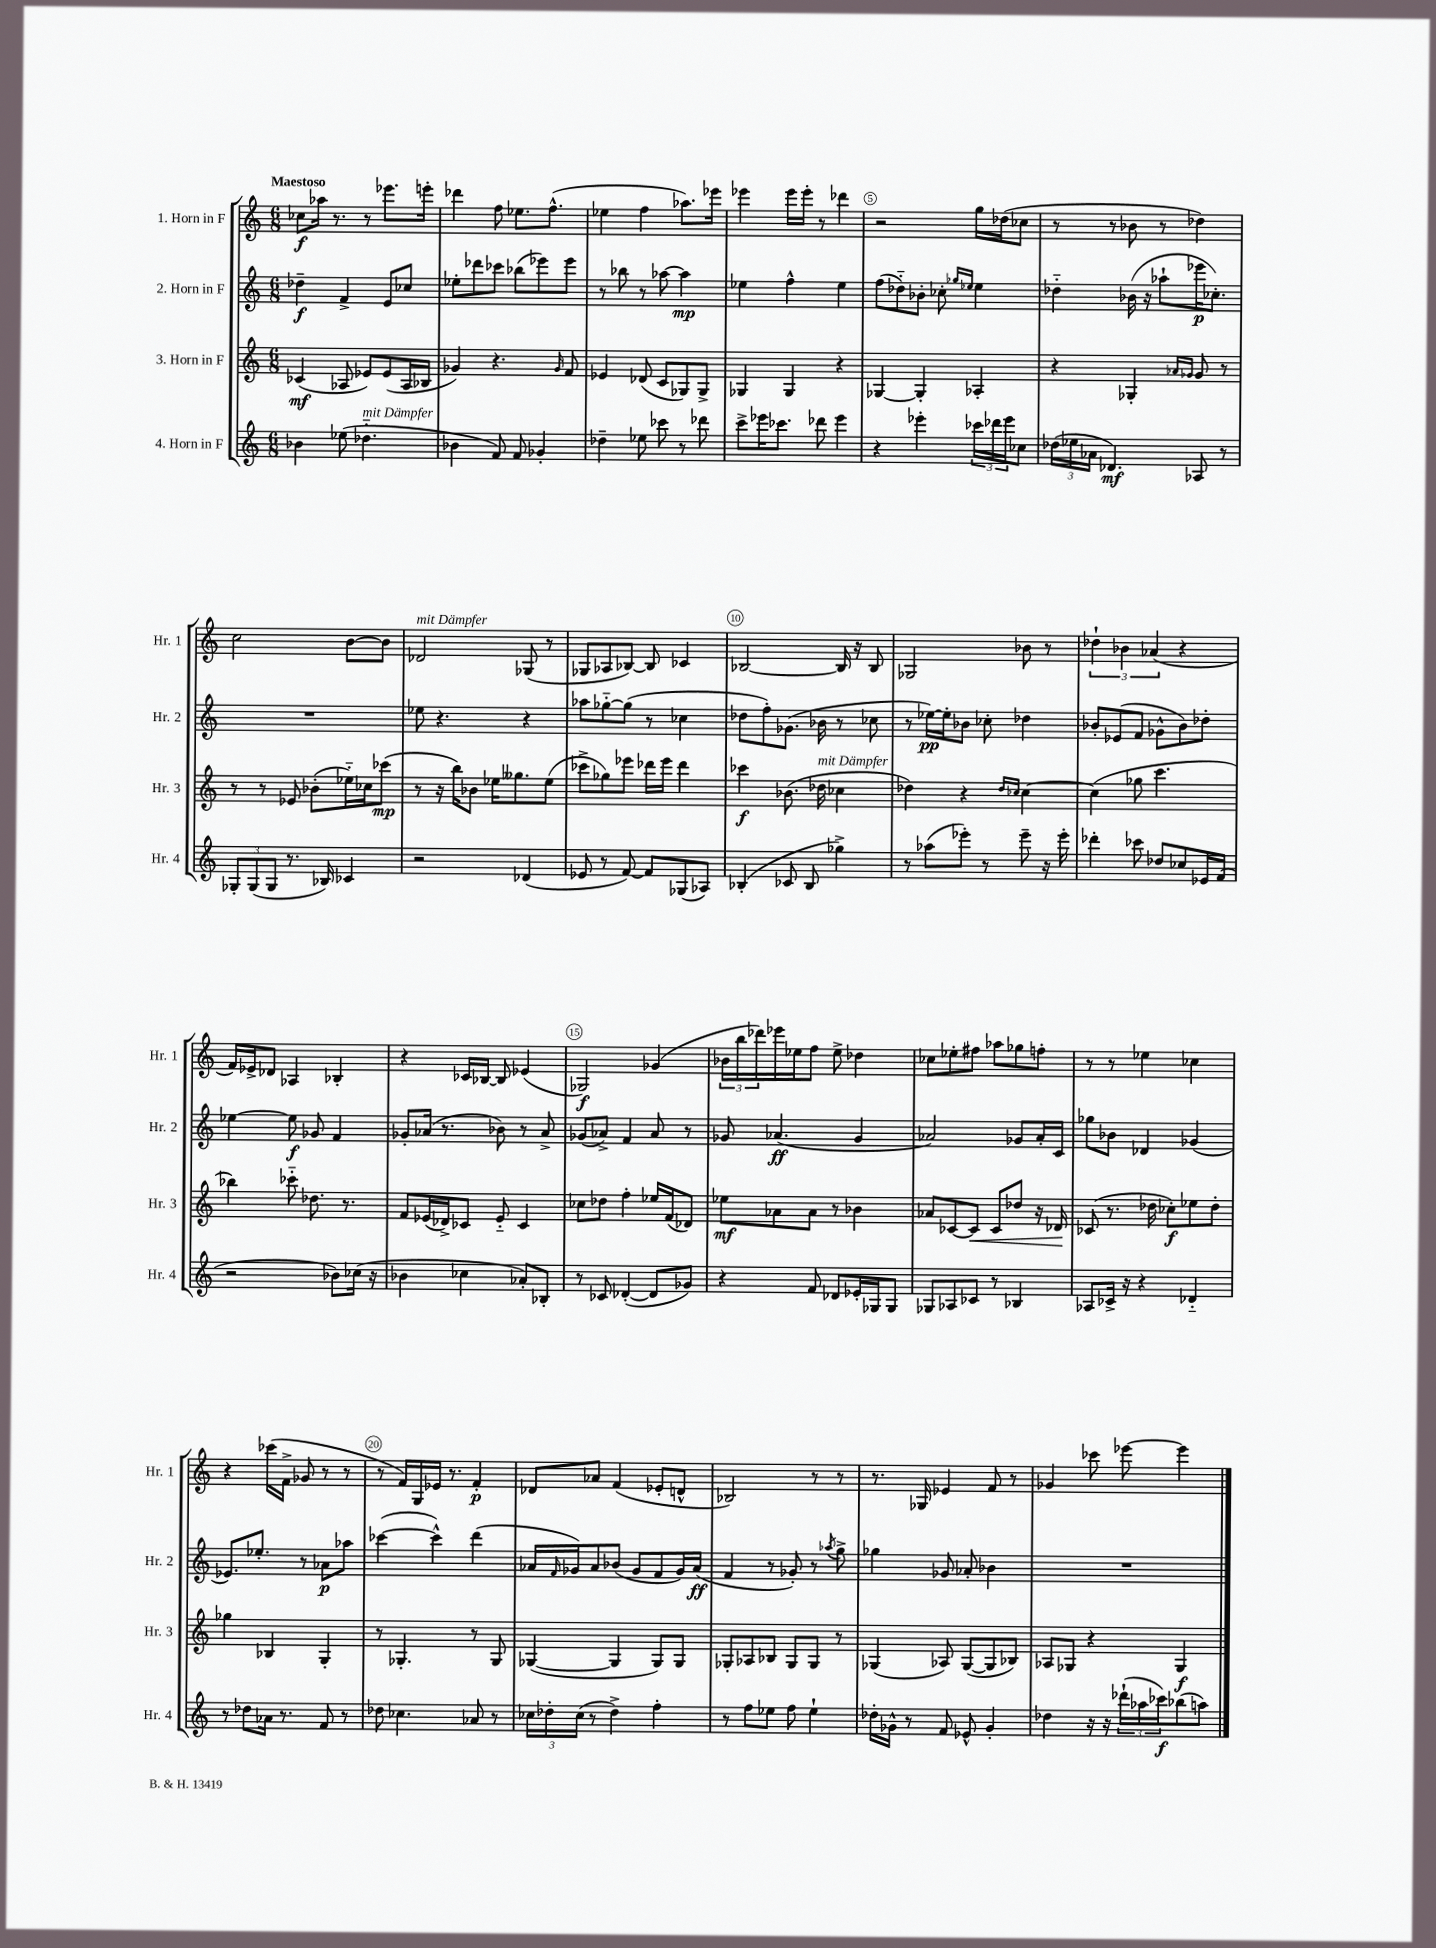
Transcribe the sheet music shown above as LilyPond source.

<<
\new StaffGroup <<
\new Staff = "s0" \with { instrumentName = "1. Horn in F" shortInstrumentName = "Hr. 1" } {
    \clef treble \key c \major \numericTimeSignature \time 6/8 \tempo "Maestoso"
    ces''8\f aes''16 r8. r8 ees'''8. e'''16-. |
    des'''4 f''8 ees''8. f''8.-^( |
    ees''4 f''4 aes''8.) ees'''16 |
    ees'''4 ees'''16 ees'''16-. r8 des'''4 |
    r2 g''16 des''16( ces''8 |
    r8 r8 bes'8 r8 des''4) |
    c''2 b'8~ b'8 |
    des'2^\markup { \italic "mit Dämpfer" } ges8( r8 |
    ges8 aes8 bes8~) bes8 ces'4 |
    bes2~ bes16 r16 bes8 |
    ges2 bes'8 r8 |
    \tuplet 3/2 { des''4-! bes'4 aes'4( } r4 |
    f'16) ees'16-> des'8 aes4 bes4-. |
    r4 ces'16 bes16~ bes8 ees'4( |
    ges2\f) ges'4( |
    \tuplet 3/2 { bes'16 b''16 des'''16) } ees'''16 ees''16 f''8 ees''8-> des''4 |
    ces''8 ees''8-. fis''8 aes''8 ges''8 f''8-. |
    r8 r8 ees''4 ces''4 |
    r4 ces'''16( f'16-> ges'8 r8 r8 |
    r8 f'16) g16 ees'16 r8. f'4-.\p |
    des'8 aes'8 f'4( ees'8-. d'8-^ |
    bes2) r8 r8 |
    r8. ges16 ees'4 f'8 r8 |
    ges'4 ces'''8 ees'''8~ ees'''4 \bar "|." |
}
\new Staff = "s1" \with { instrumentName = "2. Horn in F" shortInstrumentName = "Hr. 2" } {
    \clef treble \key c \major \numericTimeSignature \time 6/8
    des''4--\f f'4-> e'8 ces''8 |
    ees''8-. des'''8 ces'''8 bes''8( ees'''8) ees'''8 |
    r8 bes''8 r8 aes''8~ aes''4\mp |
    ees''4 f''4-^ ees''4 |
    f''8( des''8-_) bes'8-. ces''8-. \grace { ges''16 ees''16 } ees''4 |
    des''4-_ bes'16( r16 aes''8-! ees'''16\p ces''8.-.) |
    R2. |
    ees''8 r4. r4 |
    aes''8 ges''8~-_ ges''8( r8 ces''4 |
    des''8 f''8-.) ges'8.( bes'16 r8 ces''8 |
    r8 ees''16~\pp) ees''16-. bes'8 ces''8-. des''4 |
    bes'8-. ees'8( f'8 ges'8-^ bes'8) des''8-. |
    ees''4~ ees''8\f ges'8 f'4 |
    ges'8-. aes'16( r8. bes'8) r8 aes'8-> |
    ges'8( aes'8->) f'4 aes'8 r8 |
    ges'8 aes'4.\ff( ges'4 |
    aes'2) ges'8 aes'16-. c'16 |
    ges''8 bes'8 des'4 ges'4( |
    ees'8.) ees''8.-. r8 aes'8\p aes''8 |
    ces'''4~( ces'''4-^) d'''4( |
    aes'16 \grace { f'16 } ges'16) aes'8 bes'8( ges'8 f'8 ges'16) aes'16\ff( |
    f'4 r8 ges'8-.) r8 \acciaccatura { aes''8 } g''8-> |
    ges''4 ges'8 aes'8-. bes'4 |
    R2. \bar "|." |
}
\new Staff = "s2" \with { instrumentName = "3. Horn in F" shortInstrumentName = "Hr. 3" } {
    \clef treble \key c \major \numericTimeSignature \time 6/8
    ces'4\mf( aes8 ees'8) ees'8( aes16 bes16 |
    ges'4) r4. \grace { ges'16 } f'8 |
    ees'4 des'8( c'8 ges8) ges8-> |
    ges4 ges4 r4 |
    ges4~ ges4-. aes4-. |
    r4 ges4-. \grace { aes'16 ges'16 } ges'8 r8 |
    r8 r8 ees'8 bes'8-.( ees''16-_) ces''16 ces'''8\mp( |
    r8 r16 b''16) bes'8 ees''16 geses''8. ees''8( |
    ces'''8-> ges''8) ees'''8 des'''16 ees'''16 des'''4 |
    ces'''4\f bes'8.( des''16^\markup { \italic "mit Dämpfer" } ces''4 |
    des''4) r4 \grace { des''16 ces''16 } ces''4~ |
    ces''4( ges''8 c'''4. |
    bes''4) ces'''8-_ des''8. r8. |
    f'8 ees'16( des'16->) ces'8 ees'8-_ ces'4 |
    ces''8 des''8 f''4-. ees''16 f'16( des'8) |
    ees''8\mf aes'8 aes'8 r8 bes'4 |
    aes'8 ces'8~ ces'8\< ces'8 des''8 r16 des'16\! |
    ces'8( r8. des''16 ces''8-.\f) ees''8 des''8-. |
    ges''4 bes4 g4-. |
    r8 ges4.-. r8 ges8 |
    ges4~( ges4 ges8) ges8 |
    ges8-. aes8 bes8 ges8 ges8 r8 |
    ges4( aes8) ges8~( ges8 bes8) |
    aes8 ges8 r4 ges4\f \bar "|." |
}
\new Staff = "s3" \with { instrumentName = "4. Horn in F" shortInstrumentName = "Hr. 4" } {
    \clef treble \key c \major \numericTimeSignature \time 6/8
    bes'4 ees''8( des''4.-_^\markup { \italic "mit Dämpfer" } |
    bes'4 f'8) f'8 ges'4-. |
    des''4-- ees''8 ces'''8 r8 des'''8 |
    c'''8-> ees'''16 ces'''8. des'''8 ees'''4 |
    r4 ees'''4-. \tuplet 3/2 { ces'''16 des'''16 ees'''16 } ces''8 |
    \tuplet 3/2 { des''16( ees''16 aes'16 } des'4.\mf) aes8 r8 |
    \tuplet 3/2 { ges8-. ges8( ges8 } r8. bes16) ces'4 |
    r2 des'4( |
    ees'8 r8 f'8~) f'8 ges8( aes8) |
    bes4-.( ces'8 bes8 ges''4->) |
    r8 aes''8( ees'''8-.) r8 ees'''8-- r16 ees'''16-. |
    des'''4-. ces'''8 des''8 ces''8 ees'16 f'16( |
    r2 bes'8) ces''16( r16 |
    bes'4 ces''4 aes'8-.) bes8-. |
    r8 ces'8 des'4~-.( des'8 ges'8) |
    r4 f'8 des'8 ees'16-. ges16 ges8 |
    ges8 aes8 ces'8 r8 bes4 |
    aes8 ces'16-> r16 r4 des'4-_ |
    r8 des''8 aes'16 r8. f'8 r8 |
    des''8 ces''4. aes'8 r8 |
    \tuplet 3/2 { ces''16 des''16-. ces''16( } r8 des''4->) f''4-. |
    r8 f''8 ees''8 f''8 ees''4-! |
    des''16-. ges'16-^ r8 f'8 ees'8-^ ges'4-. |
    des''4 r16 r16 \tuplet 3/2 { des'''16-!( aes''16 ces'''16\f) } bes''8( a''8) \bar "|." |
}
>>
>>
\layout { \context { \Score \override BarNumber.break-visibility = ##(#f #t #t) barNumberVisibility = #(every-nth-bar-number-visible 5) \override BarNumber.stencil = #(make-stencil-circler 0.1 0.3 ly:text-interface::print) } }
